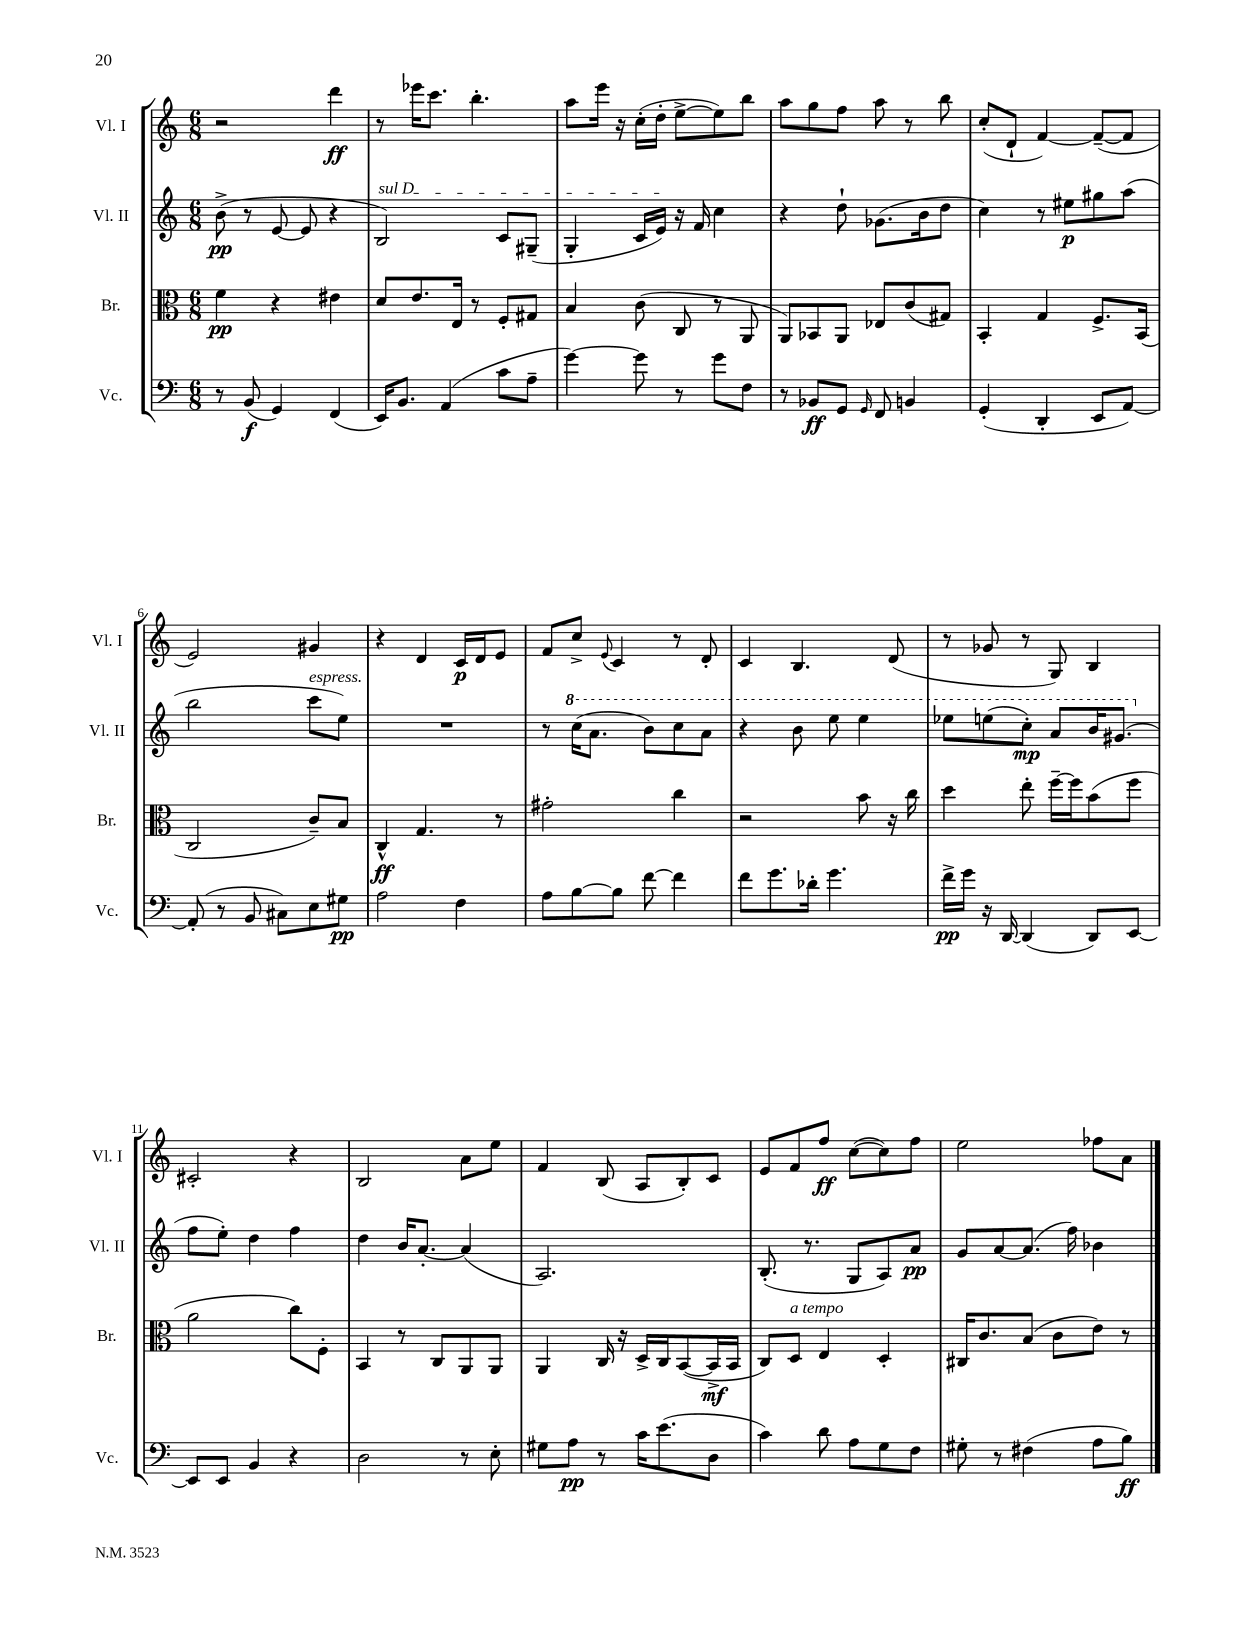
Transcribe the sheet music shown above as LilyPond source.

<<
\new StaffGroup <<
\new Staff = "s0" \with { instrumentName = "Vl. I" shortInstrumentName = "Vl. I" } {
    \clef treble \key c \major \numericTimeSignature \time 6/8
    r2 d'''4\ff |
    r8 ees'''16 c'''8. b''4.-. |
    a''8 e'''16 r16 c''16-.( d''16-. e''8~-> e''8) b''8 |
    a''8 g''8 f''8 a''8 r8 b''8 |
    c''8-.( d'8-! f'4~) f'8~--( f'8 |
    e'2) gis'4 |
    r4 d'4 c'16\p d'16 e'8 |
    f'8 c''8-> \appoggiatura { e'8 } c'4 r8 d'8-. |
    c'4 b4. d'8( |
    r8 ges'8 r8 g8) b4 |
    cis'2-. r4 |
    b2 a'8 e''8 |
    f'4 b8( a8 b8-.) c'8 |
    e'8 f'8 f''8\ff c''8~( c''8) f''8 |
    e''2 fes''8 a'8 \bar "|." |
}
\new Staff = "s1" \with { instrumentName = "Vl. II" shortInstrumentName = "Vl. II" } {
    \clef treble \key c \major \numericTimeSignature \time 6/8
    b'8->\pp( r8 e'8~ e'8 r4 |
    \once \override TextSpanner.bound-details.left.text = \markup { \italic "sul D" } b2\startTextSpan) c'8 gis8--( |
    g4-. c'16 e'16\stopTextSpan) r16 f'16 c''4 |
    r4 d''8-! ges'8.( b'16 d''8 |
    c''4) r8 eis''8\p gis''8 a''8( |
    b''2 c'''8^\markup { \italic "espress." } e''8) |
    R2. |
    r8 \ottava #1 c'''16( a''8. b''8) c'''8 a''8 |
    r4 b''8 e'''8 e'''4 |
    ees'''8 e'''8( c'''8-.\mp) a''8 b''16 gis''8.( \ottava #0 |
    f''8 e''8-.) d''4 f''4 |
    d''4 b'16 a'8.~-. a'4( |
    a2.) |
    b8.-.( r8. g8 a8) a'8\pp |
    g'8 a'8~ a'8.( f''16) bes'4 \bar "|." |
}
\new Staff = "s2" \with { instrumentName = "Br." shortInstrumentName = "Br." } {
    \clef alto \key c \major \numericTimeSignature \time 6/8
    f'4\pp r4 eis'4 |
    d'8 e'8. e16 r8 f8-. gis8 |
    b4 c'8( c8 r8 a,8 |
    a,8) bes,8 a,8 ees8 c'8( gis8) |
    b,4-. g4 f8.-> b,16( |
    c2 c'8--) b8 |
    c4-^\ff g4. r8 |
    gis'2-. c''4 |
    r2 b'8 r16 c''16 |
    d''4 e''8-. f''16~-- f''16 b'8( f''8 |
    a'2 c''8) f8-. |
    b,4 r8 c8 a,8 a,8 |
    a,4 c16 r16 d16-> c16 b,8~( b,16->\mf b,16 |
    c8) d8^\markup { \italic "a tempo" } e4 d4-. |
    cis16 c'8. b8( c'8 e'8) r8 \bar "|." |
}
\new Staff = "s3" \with { instrumentName = "Vc." shortInstrumentName = "Vc." } {
    \clef bass \key c \major \numericTimeSignature \time 6/8
    r8 b,8\f( g,4) f,4( |
    e,16) b,8. a,4( c'8 a8-- |
    g'4~) g'8 r8 g'8 f8 |
    r8 bes,8\ff g,8 \grace { g,16 } f,8 b,4 |
    g,4-.( d,4-. e,8 a,8~) |
    a,8-.( r8 b,8 cis8) e8 gis8\pp |
    a2 f4 |
    a8 b8~ b8 f'8~ f'4 |
    f'8 g'8. des'16-. g'4. |
    f'16->\pp g'16 r16 d,16~ d,4( d,8) e,8~ |
    e,8 e,8 b,4 r4 |
    d2 r8 e8-. |
    gis8 a8\pp r8 c'16 e'8.( d8 |
    c'4) d'8 a8 g8 f8 |
    gis8-. r8 fis4( a8 b8\ff) \bar "|." |
}
>>
>>
